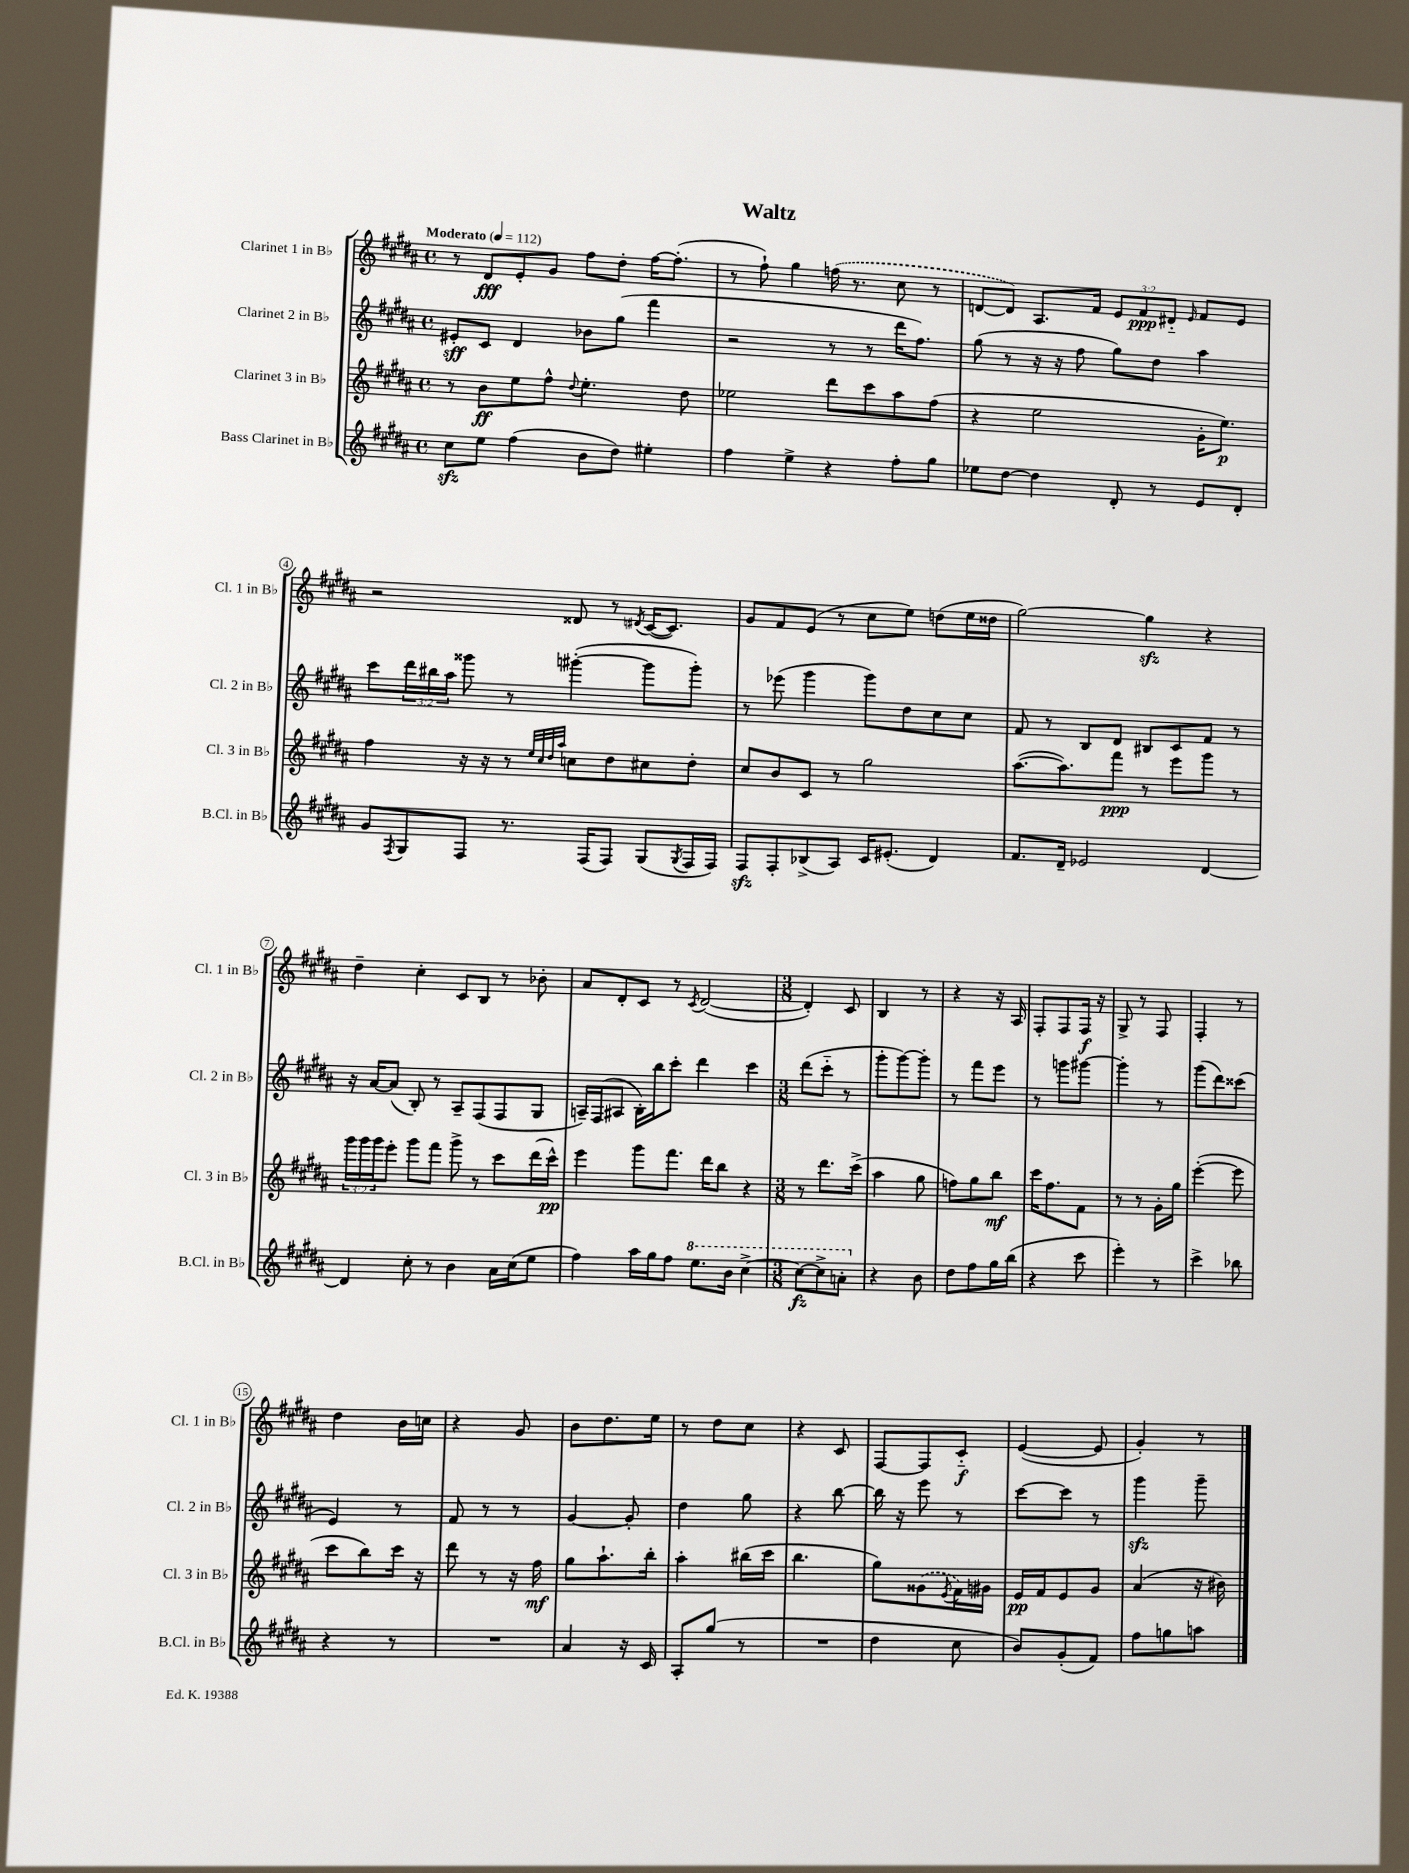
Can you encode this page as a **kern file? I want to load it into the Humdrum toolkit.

**kern	**kern	**kern	**kern
*staff4	*staff3	*staff2	*staff1
*clefG2	*clefG2	*clefG2	*clefG2
*k[f#c#g#d#a#]	*k[f#c#g#d#a#]	*k[f#c#g#d#a#]	*k[f#c#g#d#a#]
*M4/4	*M4/4	*M4/4	*M4/4
*met(c)	*met(c)	*met(c)	*met(c)
*MM112	*MM112	*MM112	*MM112
8cc#\L	8r	8e#'/L	8r
8ee\J	8b\L	8c#/J	8d#/L
(4ff#\	8ee\	4d#/	8e'/
.	8ff#^^\J	.	8g#/J
.	8qqdd#/	.	.
8b\L	4.ee'\	8b-\L	8ff#\L
8dd#\J)	.	(8gg#\J	8dd#'\J
4ee#'\	.	4fff#\	[16ff#\LK
.	.	.	(8.ff#'\]J
.	8dd#\	.	.
=	=	=	=
4ff#\	2ee-\	2r	8r
.	.	.	8ff#`\)
4ee^\	.	.	4gg#\
4r	8ddd#\L	8r	(16ff\
.	.	.	8.r
.	8ccc#\	8r	.
8ff#'\L	8aa#\	16ddd#\LK	8cc#\
.	.	8.ff#\J)	.
8gg#\J	(8ff#\J	.	8r
=	=	=	=
8ee-\L	4r	(8gg#\	[8d/L
[8dd#\J	.	8r	8d/]J)
4dd#\]	2ee\	16r	8.A#/L
.	.	16r	.
.	.	8ff#\	.
.	.	.	16f#/Jk
8d#'/	.	8gg#\L)	12e/L
.	.	.	12f#/
8r	.	8dd#\J	.
.	.	.	12d#'~/J
.	.	.	16qqe/
8e/L	16g#'\LK	4aa#\	8f#/L
.	8.ee\J)	.	.
8d#'/J	.	.	8e/J
=	=	=	=
8g#/L	4ff#\	8ccc#\L	2r
8qF#/	.	.	.
8G#/	.	24ddd#\L	.
.	.	24bb#\	.
.	.	24aa#\JJ	.
8F#/J	16r	8ggg##\	.
.	16r	.	.
8.r	8r	8r	.
.	32qqee/LLL	.	.
.	32qqcc#/	.	.
.	32qqdd#/	.	.
.	32qqaa#/JJJ	.	.
.	8cc\L	([4ggg#'\	8d##/
(16F#/LK	.	.	.
8F#/J)	8dd#\	.	8r
.	.	.	8qd#/
(8G#/L	8cc#\	8ggg#\]L	([16c#/LK
.	.	.	8.c#/]J)
8qG#/	.	.	.
16F#/L	8dd#'\J	8ggg#'\J)	.
16F#/JJ)	.	.	.
=	=	=	=
8F#/L	8cc#/L	8r	8g#/L
8F#'/	8b/	(8eee-\	8f#/
(8B-^/	8c#/J	4ggg#\	(8e/J
8A#/J)	8r	.	8r
16c#/LK	2gg#\	8ggg#\L)	8cc#\L
(8.e#'/J	.	.	.
.	.	8dd#\	8ee\J)
4d#/)	.	8cc#\	(8dd\L
.	.	8cc#\J	16ee\L
.	.	.	16dd##\JJ
=	=	=	=
8.f#/L	([8.aa#\L	8f#/	[2gg#\)
.	.	8r	.
16d#~/Jk	8.aa#\])	.	.
2e-/	.	8B/L	.
.	8fff#\J	8d#/J	.
.	8r	8B#/L	4gg#\]
.	8eee\L	8c#/	.
[4d#/	8ggg#\J	8f#/J	4r
.	8r	8r	.
=	=	=	=
4d#/]	24ggg#\LL	16r	4dd#~\
.	24ggg#\	.	.
.	.	[16a#/LK	.
.	24ggg#\J	.	.
.	8eee'\J	(8a#/]J	.
8cc#'\	8ggg#\L	8B'/)	4cc#'\
8r	8fff#\J	8r	.
4b\	8ggg#^\	8A#~/L	8c#/L
.	8r	(8F#/	8B/J
16a#\LL	8ccc#\L	8F#/	8r
(16cc#\J	.	.	.
8ee\J	(16ddd#\L	8G#/J	8b-'\
.	16ccc#^^\JJ)	.	.
=	=	=	=
4ff#\)	4eee\	16A~/LL)	8a#/L
.	.	(16F#/J	.
.	.	8A#/J	8d#'/
16aa#\LL	8ggg#\L	16B'\LL)	8c#/J
16gg#\J	.	16bb\J	.
8ff#\J	8.fff#\J	8ccc#'\J	8r
.	.	.	8qc#/
8.eee\L	.	4ddd#\	([2d#/
.	16ddd#\LK	.	.
.	8bb\J	.	.
16bb\Jk	.	.	.
[4ccc#^\	4r	4ccc#\	.
=	=	=	=
*M3/8	*M3/8	*M3/8	*M3/8
8ccc#\_L	8r	(8ddd#\L	4d#'/])
8ccc#^\]	8.ddd#\L	8ccc#'~\J	.
8aa'\J	.	8r	8c#/
.	(16ccc#^\Jk	.	.
=	=	=	=
4r	4aa#\	8ggg#'\L	4B/
.	.	[8ggg#\)	.
8b\	8gg#\	8ggg#'\]J	8r
=	=	=	=
8dd#\L	8ff\L)	8r	4r
8ff#\	8gg#\	8fff#\L	.
16gg#\L	8bb\J	8eee\J	16r
(16bb\JJ	.	.	16A#/
=	=	=	=
4r	16ccc#\LK	8r	8F#'/L
.	8.ff#\	.	.
.	.	8ggg\L	8F#/
8ccc#\	8f#\J	[8ggg#\J	16F#/Jk
.	.	.	16r
=	=	=	=
4eee'\)	8r	4ggg#'\]	8G#^/
.	8r	.	8r
8r	16g#'\LL	8r	8F#/
.	16gg#\JJ	.	.
=	=	=	=
4ccc#^\	([4eee'\	(8ggg#\L	4F#'/
.	.	8ddd#\)	.
8bb-\	8eee\]	(8ccc##\J	8r
=	=	=	=
4r	8ccc#\L	4e/)	4dd#\
.	8bb\)	.	.
8r	16ccc#\Jk	8r	16b\LL
.	16r	.	16cc\JJ
=	=	=	=
4.r	8ddd#\	8f#/	4r
.	8r	8r	.
.	16r	8r	8g#/
.	16ff#\	.	.
=	=	=	=
4a#/	8gg#\L	[4g#/	8b\L
.	8.aa#`\	.	8.dd#\
16r	.	8g#'/]	.
16c#/	16bb'\Jk	.	16ee\Jk
=	=	=	=
8A#'/L	4aa#'\	4dd#\	8r
(8gg#/J	.	.	8dd#\L
8r	(16bb#\LL	8gg#\	8cc#\J
.	16ccc#\JJ	.	.
=	=	=	=
4.r	4.bb\	4r	4r
.	.	[8bb\	8c#/
=	=	=	=
4dd#\	8gg#\L)	16bb\]	[8F#/L
.	.	16r	.
.	(8g##\	8eee\	8F#/]
.	8qe/	.	.
8cc#\	16f#\L)	8r	8c#'~/J
.	16g#\JJ	.	.
=	=	=	=
8b/L)	16e/LL	[8ccc#\L	([4e/
.	16f#/J	.	.
(8g#'/	8e/	8ccc#\]J	.
8f#/J)	8g#/J	8r	8e/]
=	=	=	=
8ff#\L	(4a#/	4ggg#\	4g#'/)
8gg\	.	.	.
8aa\J	16r	8ggg#~\	8r
.	16b#\)	.	.
==	==	==	==
*-	*-	*-	*-
